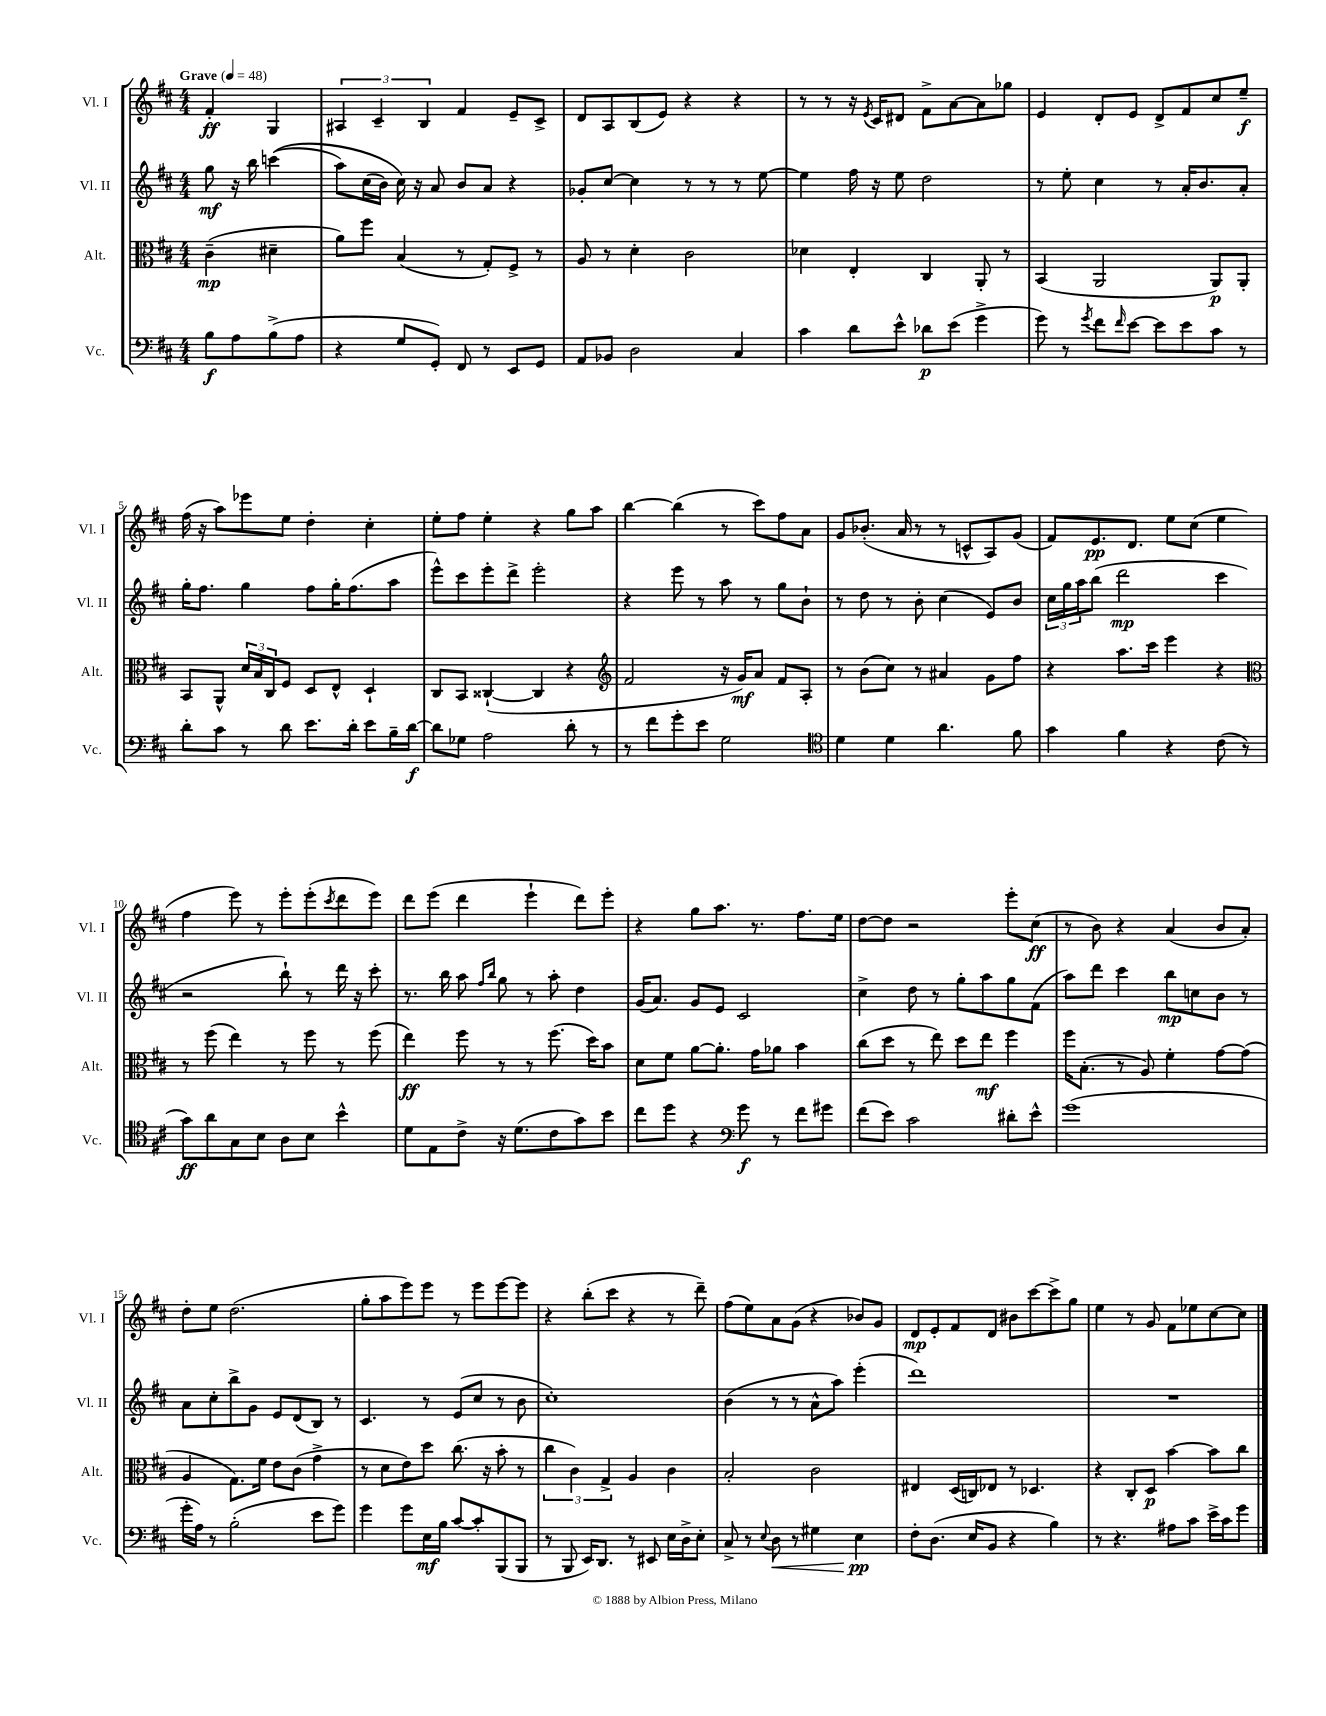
<<
\new StaffGroup <<
\new Staff = "s0" \with { instrumentName = "Vl. I" shortInstrumentName = "Vl. I" } {
    \clef treble \key d \major \numericTimeSignature \time 4/4 \partial 2 \tempo "Grave" 4 = 48
    fis'4-.\ff g4 |
    \tuplet 3/2 { ais4 cis'4-- b4 } fis'4 e'8-- cis'8-> |
    d'8 a8 b8( e'8) r4 r4 |
    r8 r8 r16 \acciaccatura { e'8 } cis'16 dis'8 fis'8-> a'8~ a'8 ges''8 |
    e'4 d'8-. e'8 d'8-> fis'8 cis''8 e''8--\f |
    fis''16( r16 a''8) ees'''8 e''8 d''4-. cis''4-. |
    e''8-. fis''8 e''4-. r4 g''8 a''8 |
    b''4~ b''4( r8 cis'''8) fis''8 a'8 |
    g'8 bes'8.-.( a'16 r8 r8 c'8-^ a8) g'8( |
    fis'8) e'8.\pp d'8. e''8 cis''8( e''4 |
    fis''4 e'''8) r8 e'''8-. e'''8-.( \acciaccatura { cis'''8 } d'''8 e'''8) |
    d'''8 e'''8( d'''4 e'''4-! d'''8) e'''8-. |
    r4 g''8 a''8. r8. fis''8. e''16 |
    d''8~ d''8 r2 e'''8-. cis''8\ff( |
    r8 b'8) r4 a'4( b'8 a'8-.) |
    d''8-. e''8 d''2.( |
    g''8-. a''8 e'''8) e'''8 r8 e'''8 e'''8~ e'''8 |
    r4 b''8-.( cis'''8 r4 r8 d'''8--) |
    fis''8( e''8) a'8 g'8( r4 bes'8) g'8 |
    d'8\mp e'8-. fis'8 d'8 bis'8 cis'''8~ cis'''8-> g''8 |
    e''4 r8 g'8 fis'8 ees''8 cis''8~ cis''8 \bar "|." |
}
\new Staff = "s1" \with { instrumentName = "Vl. II" shortInstrumentName = "Vl. II" } {
    \clef treble \key d \major \numericTimeSignature \time 4/4 \partial 2
    g''8\mf r16 b''16 c'''4(\( |
    a''8) cis''16( b'16) cis''16\) r16 a'8 b'8 a'8 r4 |
    ges'8-. cis''8~ cis''4 r8 r8 r8 e''8~ |
    e''4 fis''16 r16 e''8 d''2 |
    r8 e''8-. cis''4 r8 a'16-. b'8. a'8-. |
    g''16-. fis''8. g''4 fis''8 g''16-. fis''8.( a''8 |
    e'''8-^) cis'''8 e'''8-. d'''8-> e'''2-. |
    r4 e'''8 r8 a''8 r8 g''8 b'8-! |
    r8 d''8 r8 b'8-. cis''4( e'8) b'8 |
    \tuplet 3/2 { cis''16 g''16 a''16 } b''8( d'''2\mp cis'''4 |
    r2 b''8-!) r8 d'''16 r16 cis'''8-. |
    r8. b''16 a''8 \grace { fis''16 b''16 } g''8 r8 a''8-. d''4 |
    g'16( a'8.) g'8 e'8 cis'2 |
    cis''4-> d''8 r8 g''8-. a''8 g''8 fis'8( |
    a''8) d'''8 cis'''4 b''8\mp c''8 b'8 r8 |
    a'8 cis''8-. b''8-> g'8 e'8 d'8( b8) r8 |
    cis'4. r8 e'8( cis''8 r8 b'8 |
    cis''1-.) |
    b'4( r8 r8 a'8-^ a''8) e'''4-.( |
    d'''1) |
    R1 \bar "|." |
}
\new Staff = "s2" \with { instrumentName = "Alt." shortInstrumentName = "Alt." } {
    \clef alto \key d \major \numericTimeSignature \time 4/4 \partial 2
    cis'4--\mp( dis'4-- |
    a'8) fis''8 b4( r8 g8-.) fis8-> r8 |
    a8 r8 d'4-. cis'2 |
    des'4 e4-. cis4 a,8-. r8 |
    b,4( a,2 a,8\p) a,8-. |
    b,8 a,8-^ \tuplet 3/2 { d'16 b16 cis16 } fis8 d8 e8-^ d4-! |
    cis8 b,8 cisis4~-!( cisis4 r4 |
    \clef treble fis'2 r16 g'16\mf) a'8 fis'8 a8-. |
    r8 b'8( cis''8) r8 ais'4 g'8 fis''8 |
    r4 a''8. cis'''16 e'''4 r4 |
    \clef alto r8 fis''8( e''4) r8 fis''8 r8 fis''8( |
    e''4\ff) fis''8 r8 r8 fis''8.( d''16) b'8 |
    d'8 fis'8 a'8~ a'8.-. g'16 aes'8 b'4 |
    cis''8( d''8 r8 e''8) d''8 e''8\mf fis''4 |
    fis''16 b8.-.( r8 a8) fis'4-. g'8~ g'8( |
    a4 g8.) fis'16 e'8 cis'8( g'4-> |
    r8 d'8 e'8) d''8 cis''8.( r16 b'8-. r8 |
    \tuplet 3/2 { cis''4 cis'4) g4-> } a4 cis'4 |
    b2-. cis'2 |
    eis4 d16( c16) ees8 r8 des4. |
    r4 cis8-. d8\p b'4~ b'8 cis''8 \bar "|." |
}
\new Staff = "s3" \with { instrumentName = "Vc." shortInstrumentName = "Vc." } {
    \clef bass \key d \major \numericTimeSignature \time 4/4 \partial 2
    b8\f a8 b8->( a8 |
    r4 g8 g,8-.) fis,8 r8 e,8 g,8 |
    a,8 bes,8 d2 cis4 |
    cis'4 d'8 e'8-^ des'8\p e'8( g'4-> |
    g'8) r8 \acciaccatura { g'8 } fis'8 \grace { fis'16 } e'8~ e'8 e'8 cis'8 r8 |
    d'8-. cis'8 r8 d'8 e'8. d'16-. e'8 b16-- d'16~\f |
    d'8 ges8 a2 d'8-. r8 |
    r8 fis'8 g'8-. e'8 g2 |
    \clef tenor d'4 d'4 a'4. fis'8 |
    g'4 fis'4 r4 cis'8( r8 |
    g'8\ff) a'8 g8 b8 a8 b8 b'4-^ |
    d'8 e8 cis'8-> r16 d'8.( cis'8 g'8) b'8 |
    cis''8 d''8 r4 \clef bass g'8\f r8 fis'8 gis'8 |
    fis'8( e'8) cis'2 dis'8-. e'8-^ |
    g'1( |
    g'16-. a16) r8 b2-.( e'8 g'8) |
    g'4 g'8 e16\mf b16 cis'8~ cis'8-. b,,8( b,,8 |
    r8 b,,8 e,16) d,8. r8 eis,8 e16 d16-> e8-. |
    cis8-> r8 \appoggiatura { e8 } d8\< r8 gis4 e4\pp\! |
    fis8-. d8.( e16 b,8 r4 b4) |
    r8 r4. ais8 cis'8 e'16-> cis'16 g'8 \bar "|." |
}
>>
>>
